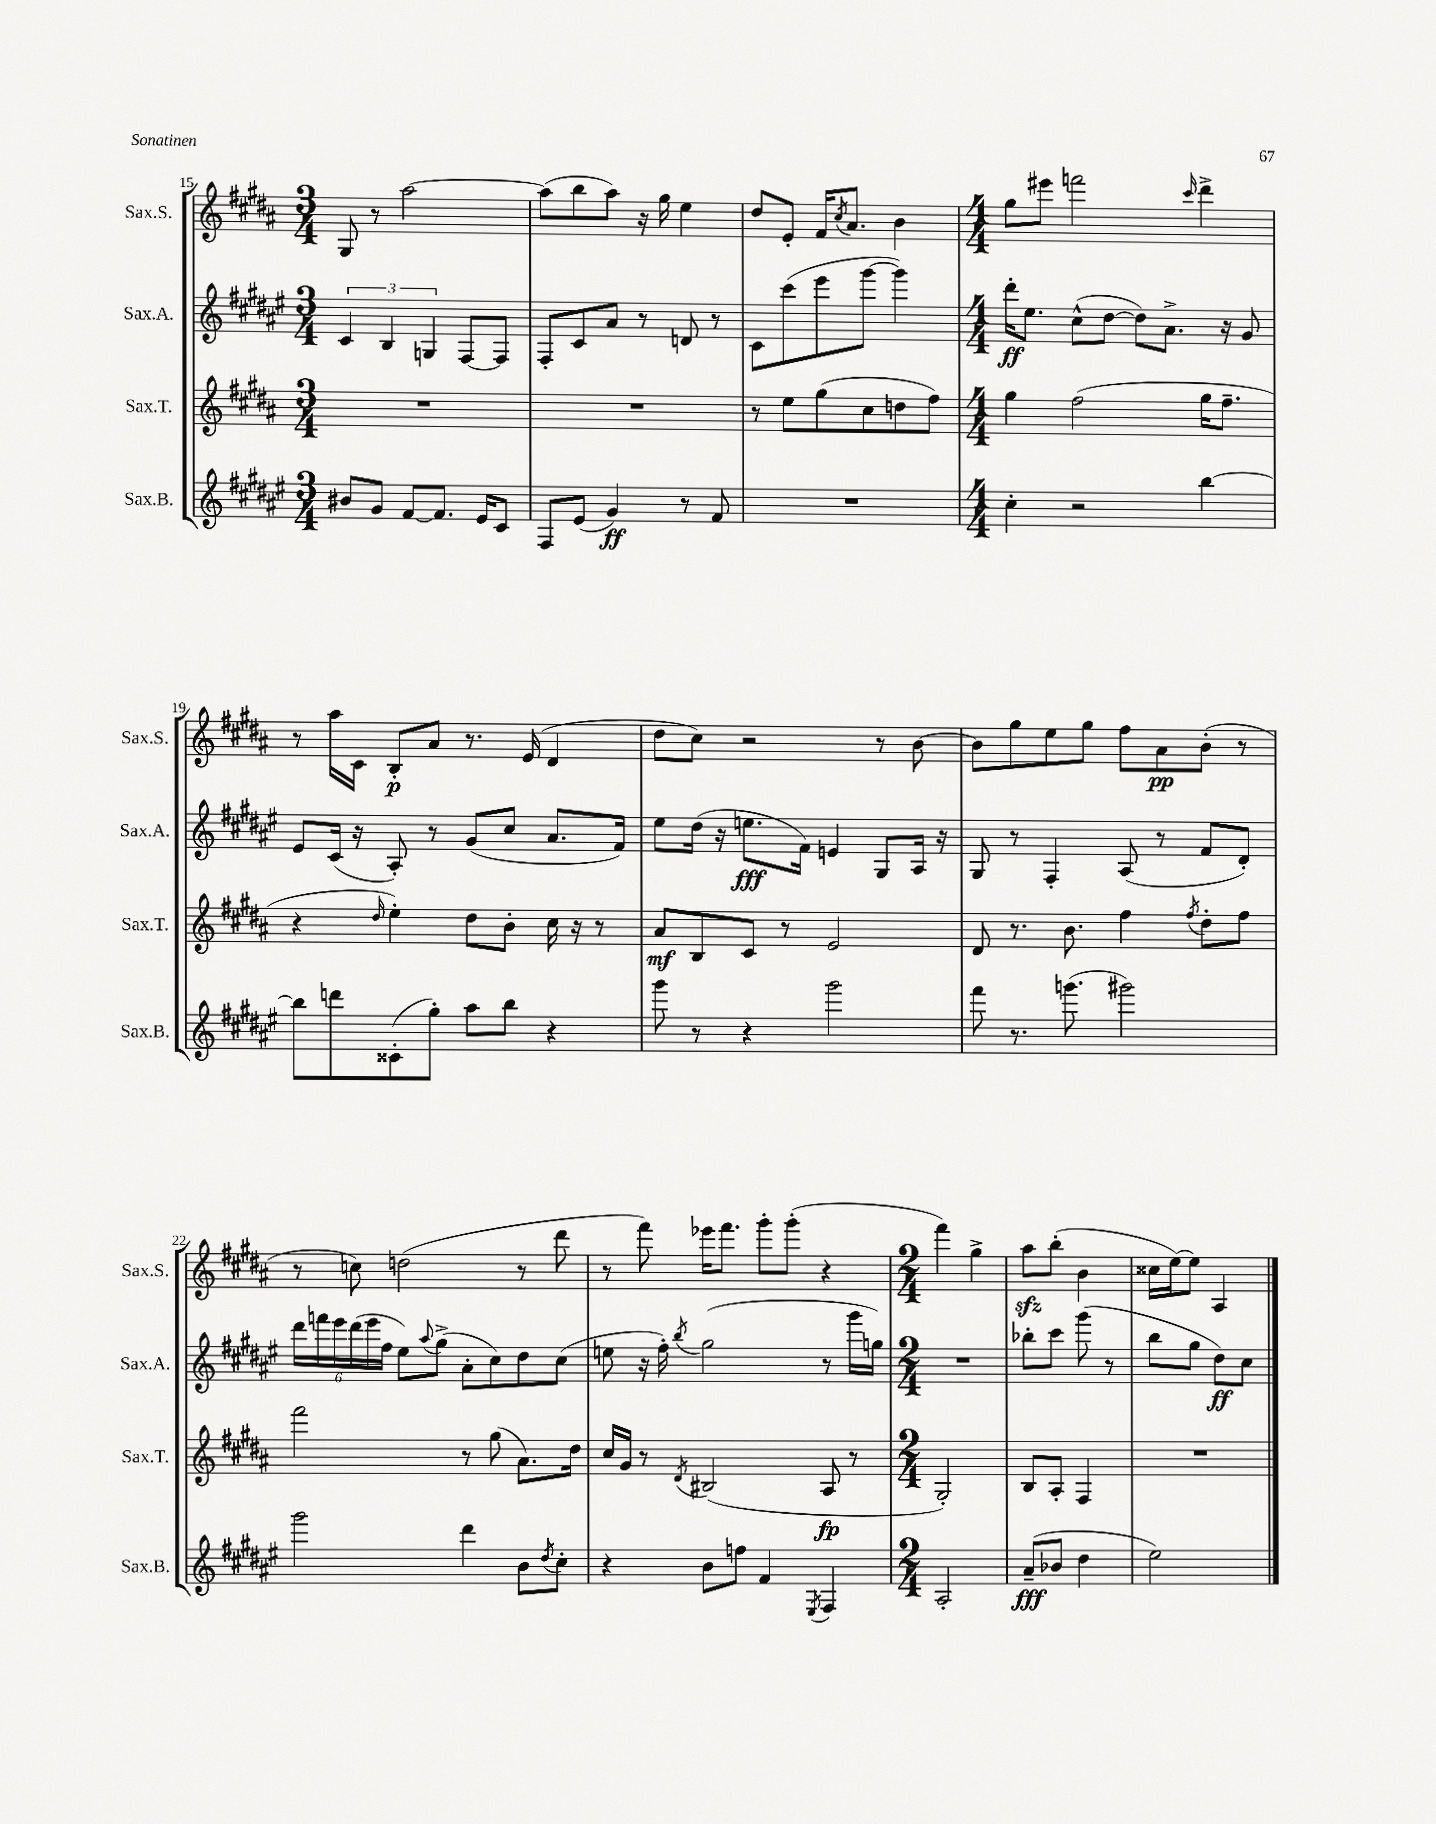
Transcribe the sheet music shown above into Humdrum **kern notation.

**kern	**dynam	**kern	**dynam	**kern	**dynam	**kern	**dynam
*part4	*part4	*part3	*part3	*part2	*part2	*part1	*part1
*staff4	*staff4	*staff3	*staff3	*staff2	*staff2	*staff1	*staff1
*I"Sax.B.	*	*I"Sax.T.	*	*I"Sax.A.	*	*I"Sax.S.	*
*I'Sax.B.	*	*I'Sax.T.	*	*I'Sax.A.	*	*I'Sax.S.	*
*clefG2	*	*clefG2	*	*clefG2	*	*clefG2	*
*k[f#c#g#d#a#e#]	*	*k[f#c#g#d#a#]	*	*k[f#c#g#d#a#e#]	*	*k[f#c#g#d#a#]	*
*M3/4	*	*M3/4	*	*M3/4	*	*M3/4	*
=15	=15	=15	=15	=15	=15	=15	=15
8b#X/L	.	2.r	.	6c#/	.	8G#/	.
8g#/J	.	.	.	.	.	8r	.
.	.	.	.	6B/	.	.	.
[8f#/L	.	.	.	.	.	[2aa#\	.
.	.	.	.	6Gn/	.	.	.
8.f#/J]	.	.	.	.	.	.	.
.	.	.	.	[8F#/L	.	.	.
16e#/KL	.	.	.	.	.	.	.
8c#/J	.	.	.	8F#/J]	.	.	.
=16	=16	=16	=16	=16	=16	=16	=16
8F#/L	.	2.r	.	8F#'/L	.	(8aa#\L]	.
(8e#/J	.	.	.	8c#/	.	8bb\	.
4g#/)	ff	.	.	8a#/J	.	8aa#\J)	.
.	.	.	.	8r	.	16r	.
.	.	.	.	.	.	16gg#\	.
8r	.	.	.	8dn/	.	4ee\	.
8f#/	.	.	.	8r	.	.	.
=17	=17	=17	=17	=17	=17	=17	=17
2.r	.	8r	.	8c#\L	.	8dd#/L	.
.	.	8ee\L	.	(8ccc#\	.	8e'/J	.
.	.	(8gg#\	.	8eee#\	.	16f#/KL	.
.	.	.	.	.	.	8qcc#/	.
.	.	.	.	.	.	8.a#/J	.
.	.	8cc#\	.	[8ggg#\J	.	.	.
.	.	8ddn\	.	4ggg#\])	.	4b\	.
.	.	8ff#\J)	.	.	.	.	.
=18	=18	=18	=18	=18	=18	=18	=18
*M4/4	*	*M4/4	*	*M4/4	*	*M4/4	*
4cc#'\	.	4gg#\	.	16ddd#'\KL	ff	8gg#\L	.
.	.	.	.	8.ee#\J	.	.	.
.	.	.	.	.	.	8eee#X\J	.
2r	.	(2ff#\	.	(8cc#^^\L	.	2fffn\	.
.	.	.	.	[8dd#\J	.	.	.
.	.	.	.	8dd#\L])	.	.	.
.	.	.	.	8.a#^\J	.	.	.
.	.	.	.	.	.	16qqccc#/	.
[4bb\	.	16gg#\KL	.	.	.	4ddd#^\	.
.	.	8.ff#~\J	.	16r	.	.	.
.	.	.	.	8g#/	.	.	.
!!LO:LB:g=z
=19	=19	=19	=19	=19	=19	=19	=19
8bb\L]	.	4r	.	8e#/L	.	8r	.
8dddn\	.	.	.	(16c#/Jk	.	16aa#\LL	.
.	.	.	.	16r	.	16c#\JJ	.
.	.	16qqdd#/	.	.	.	.	.
(8c##X'\	.	4ee'\)	.	8A#'/)	.	8B'/L	p
8gg#'\J)	.	.	.	8r	.	8a#/J	.
8aa#\L	.	8dd#\L	.	(8g#/L	.	8.r	.
8bb\J	.	8b'\J	.	8cc#/J	.	.	.
.	.	.	.	.	.	(16e/	.
4r	.	16cc#\	.	8.a#/L	.	4d#/	.
.	.	16r	.	.	.	.	.
.	.	8r	.	.	.	.	.
.	.	.	.	16f#/Jk)	.	.	.
=20	=20	=20	=20	=20	=20	=20	=20
8ggg#\	.	8a#/L	mf	8ee#\L	.	8dd#\L	.
8r	.	8B/	.	(16dd#\Jk	.	8cc#\J)	.
.	.	.	.	16r	.	.	.
4r	.	8c#/J	.	8.een\L	fff	2r	.
.	.	8r	.	.	.	.	.
.	.	.	.	16f#\Jk)	.	.	.
2ggg#\	.	2e/	.	4en/	.	.	.
.	.	.	.	8G#/L	.	8r	.
.	.	.	.	16A#/Jk	.	[8b\	.
.	.	.	.	16r	.	.	.
=21	=21	=21	=21	=21	=21	=21	=21
8fff#\	.	8d#/	.	8G#/	.	8b\L]	.
8.r	.	8.r	.	8r	.	8gg#\	.
.	.	.	.	4F#'/	.	8ee\	.
(8.gggn\	.	8.b\	.	.	.	.	.
.	.	.	.	.	.	8gg#\J	.
2ggg#X\)	.	4ff#\	.	(8A#/	.	8ff#\L	.
.	.	.	.	8r	.	8a#\	pp
.	.	8qff#/	.	.	.	.	.
.	.	8dd#'\L	.	8f#/L	.	(8b'\J	.
.	.	8ff#\J	.	8d#'/J)	.	8r	.
!!LO:LB:g=z
=22	=22	=22	=22	=22	=22	=22	=22
2ggg#\	.	2fff#\	.	24ddd#\LL	.	8r	.
.	.	.	.	24fffn\	.	.	.
.	.	.	.	24eee#\	.	.	.
.	.	.	.	(24ddd#\	.	8ccn\)	.
.	.	.	.	24eee#\	.	.	.
.	.	.	.	24ff#\JJ	.	.	.
.	.	.	.	8ee#\L)	.	(2ddn\	.
.	.	.	.	8qqaa#/	.	.	.
.	.	.	.	(8gg#^\J	.	.	.
4ddd#\	.	8r	.	8a#'\L	.	.	.
.	.	(8gg#\	.	8cc#\)	.	.	.
8b\L	.	8.a#\L)	.	8dd#\	.	8r	.
8qdd#/	.	.	.	.	.	.	.
8cc#'\J	.	.	.	(8cc#\J	.	8ddd#\	.
.	.	16dd#\Jk	.	.	.	.	.
=23	=23	=23	=23	=23	=23	=23	=23
4r	.	16cc#/LL	.	8een\	.	8r	.
.	.	16g#/JJ	.	.	.	.	.
.	.	8r	.	16r	.	8fff#\)	.
.	.	.	.	16ff#'\)	.	.	.
.	.	8qd#/	.	8qbb/	.	.	.
8b\L	.	(2B#X/	.	(2gg#\	.	16eee-X\KL	.
.	.	.	.	.	.	8.fff#\J	.
8ffn\J	.	.	.	.	.	.	.
4f#/	.	.	.	.	.	8ggg#'\L	.
.	.	.	.	.	.	(8ggg#'\J	.
8qE#/	.	.	.	.	.	.	.
4F#/	.	8A#/	fp	8r	.	4r	.
.	.	8r	.	16ggg#\LL	.	.	.
.	.	.	.	16ggn\JJ)	.	.	.
=24	=24	=24	=24	=24	=24	=24	=24
*M2/4	*	*M2/4	*	*M2/4	*	*M2/4	*
2A#'/	.	2G#'/)	.	2r	.	4fff#\)	.
.	.	.	.	.	.	4gg#^\	.
=25	=25	=25	=25	=25	=25	=25	=25
(8a#~/L	fff	8B/L	.	8bb-X'\L	.	8aa#zz\L	.
8b-X/J	.	8A#'/J	.	8ccc#\J	.	(8bb'\J	.
4dd#\	.	4F#/	.	(8ggg#\	.	4b\	.
.	.	.	.	8r	.	.	.
=26	=26	=26	=26	=26	=26	=26	=26
2ee#\)	.	2r	.	8bb\L	.	16cc##X\LL	.
.	.	.	.	.	.	[16ee\J)	.
.	.	.	.	8gg#\J	.	8ee\J]	.
.	.	.	.	8dd#\L)	ff	4A#/	.
.	.	.	.	8cc#\J	.	.	.
==	==	==	==	==	==	==	==
*-	*-	*-	*-	*-	*-	*-	*-
